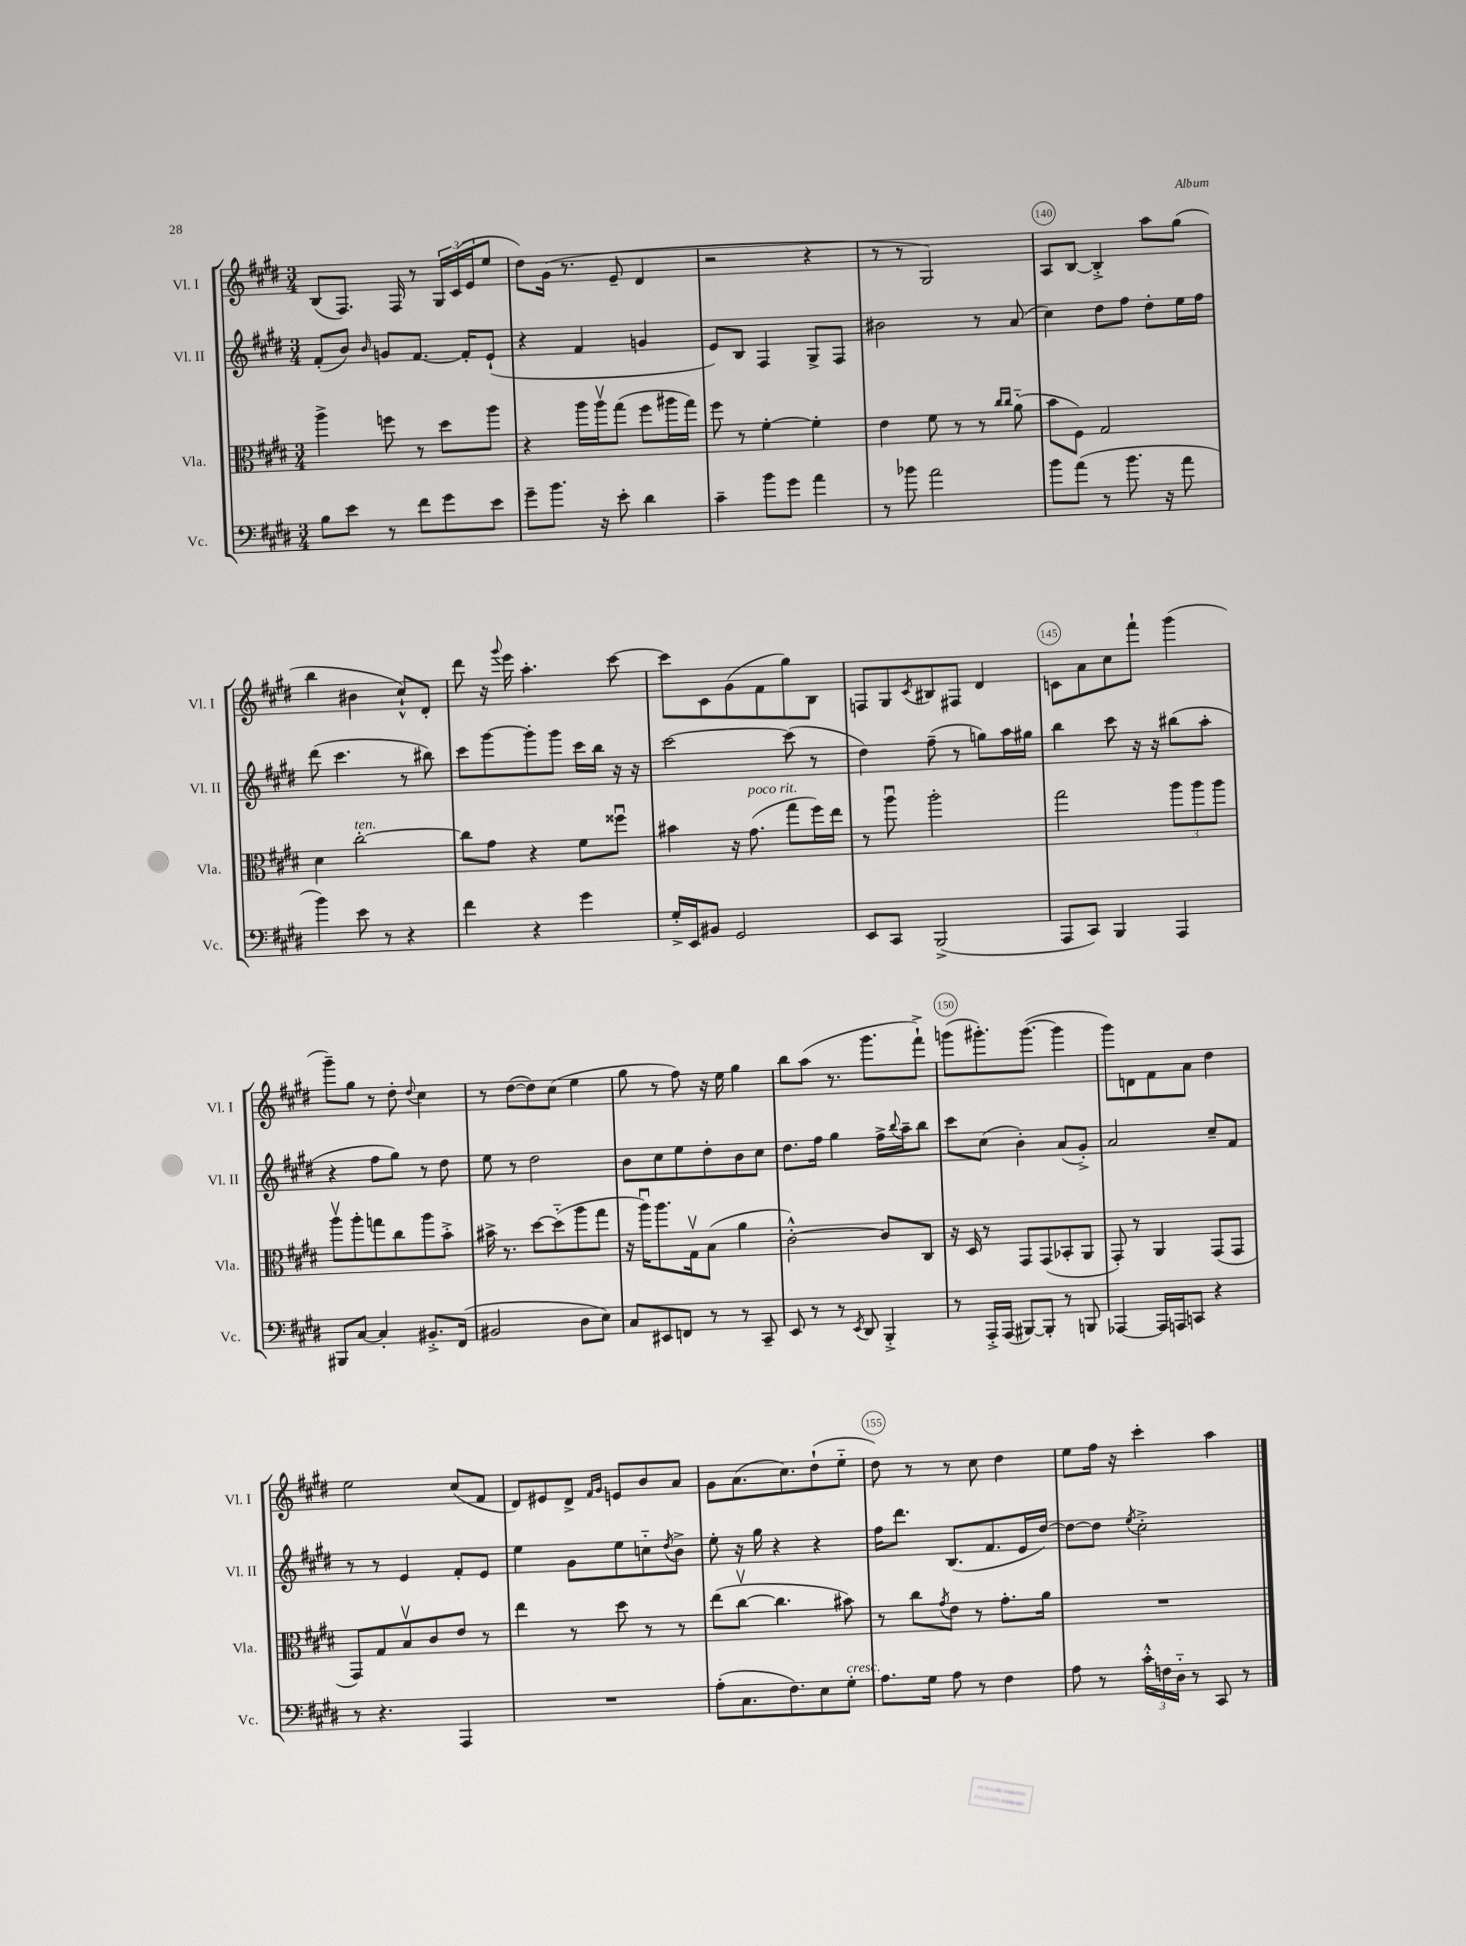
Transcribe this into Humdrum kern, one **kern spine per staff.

**kern	**kern	**kern	**kern
*part4	*part3	*part2	*part1
*staff4	*staff3	*staff2	*staff1
*I"Vc.	*I"Vla.	*I"Vl. II	*I"Vl. I
*I'Vc.	*I'Vla.	*I'Vl. II	*I'Vl. I
*clefF4	*clefC3	*clefG2	*clefG2
*k[f#c#g#d#]	*k[f#c#g#d#]	*k[f#c#g#d#]	*k[f#c#g#d#]
*M3/4	*M3/4	*M3/4	*M3/4
=136	=136	=136	=136
8B\L	4aa^\	(8f#'/L	(8B/L
8e\J	.	8b/J)	8.F#/J)
.	.	16qqb/	.
8r	8ffn\	8gn/L	.
.	.	.	16F#/
8f#\L	8r	[8.f#/J	8r
8g#\	8dd#\L	.	24G#/LL
.	.	.	(24c#/
.	.	16f#'/KL]	.
.	.	.	24e/J
8e\J	8aa\J	(8e`/J	8ee/J
=137	=137	=137	=137
8g#~\L	4r	4r	8dd#\L)
8.b\J	.	.	(16g#\Jk
.	.	.	8.r
.	16aa\LL	4f#/	.
16r	16aav\J	.	.
8e'\	(8gg#\J	.	8e~/
4d#\	8ff#\L	4gn/	4d#/
.	16aa#X\L	.	.
.	16gg#\JJ)	.	.
=138	=138	=138	=138
4c#~\	8ff#\	8e/L)	2r
.	8r	8B/J	.
8b\L	[4f#'\	4F#/	.
8g#\J	.	.	.
4a\	4f#'\]	8G#^/L	4r
.	.	8F#/J	.
=139	=139	=139	=139
8r	4e\	2b#X\	8r
8b-X\	.	.	8r
2a\	8f#\	.	2G#/)
.	8r	.	.
.	8r	8r	.
.	16qqcc#/LL	.	.
.	16qqcc#/JJ	.	.
.	(8a\	(8a/	.
=140	=140	=140	=140
8b\L	8b\L	4cc#\)	8A/L
(8a\J	8F#\J)	.	[8B/J
8r	2G#/	8dd#\L	4B'^/]
8.b\	.	8ff#\J	.
.	.	8dd#'\L	8aa\L
16r	.	.	.
8a\	.	16ee\L	(8gg#\J
.	.	16ff#\JJ	.
!!LO:LB:g=z
=141	=141	=141	=141
4b\)	4d#\	(8ddd#\	4bb\
.	.	4.ccc#\	.
!	!LO:TX:a:i:t=ten.	!	!
8e\	[2cc#'\	.	4b#X\
8r	.	.	.
4r	.	8r	8cc#`^^/L)
.	.	8bb#X\)	8d#'/J
=142	=142	=142	=142
4f#\	8cc#\L]	8ccc#\L	8ddd#\
.	8g#\J	[8ggg#\	16r
.	.	.	8qqggg#/
.	.	.	16eee\
4r	4r	8ggg#'\]	4.aa'\
.	.	8ggg#\J	.
4g#\	8f#\L	16ccc#\LL	.
.	.	16bb\JJ	.
.	8ff##Xu\J	16r	[8ccc#\
.	.	16r	.
=143	=143	=143	=143
16G#'^/LL	4b#X\	[2ccc#\	8ccc#\L]
16EE/J	.	.	.
8BB#X/J	.	.	8c#\
2GG#/	16r	.	(8g#\
!	!LO:TX:a:i:t=poco rit.	!	!
.	(8.g#\	.	.
.	.	.	8f#\
.	8gg#\L	(8ccc#\]	8gg#\)
.	16ff#\L)	8r	8B\J
.	16ee\JJ	.	.
=144	=144	=144	=144
8EE/L	8r	4dd#\)	8Fn/L
8CC#/J	8aau\	.	8G#/
.	.	.	8qc#/
(2BBB^/	2aa'\	(8ff#~\	8B#X/
.	.	8r	8F#X/J
.	.	8ggn\L)	4d#/
.	.	16aa\L	.
.	.	16gg#X\JJ	.
=145	=145	=145	=145
8AAA/L	2gg#\	4bb\	8cn\L
8CC#/J)	.	.	8a\
4BBB/	.	8ccc#\	8cc#\
.	.	16r	8fff#`\J
.	.	16r	.
4AAA/	12aa\L	(8bb#X\L	(4ggg#\
.	12aa\	.	.
.	.	8aa'\J	.
.	12aa\J	.	.
!!LO:LB:g=z
=146	=146	=146	=146
8BBB#X/L	8aav\L	4r	8ggg#~\L)
[8C#/J	8aa'\	.	8gg#\J
4C#'/]	8ggn\	8ff#\L	8r
.	8cc#\	8gg#\J)	8dd#'\
.	.	.	8qqdd#/
8.BB#X'^/L	8aa\	8r	4cc#\
.	8b'^\J	8dd#\	.
(16FF#/Jk	.	.	.
=147	=147	=147	=147
2BB#X/	16b#X^\	8ee\	8r
.	8.r	.	.
.	.	8r	([8dd#\L
.	[8dd#\L	2dd#\	8dd#\])
.	(8dd#\]	.	(8cc#\J
8D#\L	8aa\	.	4ee\
8E\J)	8gg#\J	.	.
=148	=148	=148	=148
8C#/L	16r	8b\L	8gg#\
.	16aau\KL)	.	.
8EE#X/	8.aa\	8cc#\	8r
8FFn/J	.	8ee\	8ff#\)
.	16G#v\k	.	.
8r	(8B\J	8dd#'\	16r
.	.	.	16ee\
8r	4a\	8b\	4gg#\
8CC#~/	.	8cc#\J	.
=149	=149	=149	=149
8EE/	[2c#'^^\)	8.dd#\L	8bb\L
8r	.	.	(8aa\J
.	.	16ff#\Jk	.
8r	.	4gg#\	8.r
8qEE/	.	.	.
8DD#/	.	.	.
.	.	.	8.ggg#\L
4BBB'^/	8c#/L]	16ff#^\LL	.
.	.	8qqbb/	.
.	.	16aa~\J	.
.	8C#/J	8bb\J	8fff#`^\J)
=150	=150	=150	=150
8r	16r	8ccc#\L	(8gggn\L
.	16D#/	.	.
16AAA'^/LL	8r	(8cc#\J	8.ggg#X'\)
(16AAA/JJ	.	.	.
[8BBB#X/L)	8GG#/L	4b'\)	.
.	.	.	([8.ggg#\J
8BBB#'/J]	(8GG#/	.	.
8r	8BB-X'/	(8a/L	4ggg#\]
8BBBn/	8AA/J	8g#'^/J)	.
=151	=151	=151	=151
[4AAA-X/	8GG#'/)	2a/	8ggg#\L)
.	8r	.	8dn\
16AAA-/LL]	4AA/	.	8f#\
16AAAn/J	.	.	.
8CCn/J	.	.	8a\J
4r	(8GG#/L	8cc#~/L	4dd#\
.	8GG#/J	8f#/J	.
!!LO:LB:g=z
=152	=152	=152	=152
8r	8GG#/L)	8r	2ee\
4.r	8G#/	8r	.
.	8Bv/	4e/	.
.	8c#/	.	.
4AAA/	8e/J	8f#'/L	(8cc#/L
.	8r	8e/J	8f#/J
=153	=153	=153	=153
2.r	4ee\	4ee\	8d#/L)
.	.	.	8e#X/
.	8r	8g#\L	8d#^/J
.	.	.	16qqf#/LL
.	.	.	16qqg#/JJ
.	8dd#\	8ee\	8en/L
.	8r	8ccn\	8b/
.	.	8qdd#/	.
.	8r	8b^\J	8a/J
=154	=154	=154	=154
(8A'\L	(8ee\L	8ee'\	8g#\L
8.C#\	[8cc#v\J	16r	(8.a\
.	.	16gg#\	.
.	4.cc#\]	4r	.
8.F#\)	.	.	8.cc#\)
8E\	.	4r	(8dd#`\
!LO:TX:a:i:t=cresc.	!	!	!
8G#'\J	8b#X\)	.	8ee\J
=155	=155	=155	=155
8.A\L	8r	16ff#\KL	8dd#\)
.	.	8.ddd#\J	.
.	8cc#\L	.	8r
16G#\Jk	.	.	.
.	8qg#/	.	.
8A\	8e\J	(8.B/L	8r
8r	8r	.	8cc#\
.	.	8.f#/	.
4F#\	8.g#'\L	.	4dd#\
.	.	16e/L	.
.	16a\Jk	[16dd#/JJ)	.
=156	=156	=156	=156
8A\	2.r	8dd#\L_	8ee\L
8r	.	8dd#\J]	16ff#\Jk
.	.	.	16r
.	.	8qee/	.
24c#'^^\LL	.	2cc#'^\	4ccc#'\
24Fn\	.	.	.
24D#\JJ	.	.	.
8r	.	.	.
8CC#/	.	.	4aa\
8r	.	.	.
==	==	==	==
*-	*-	*-	*-
